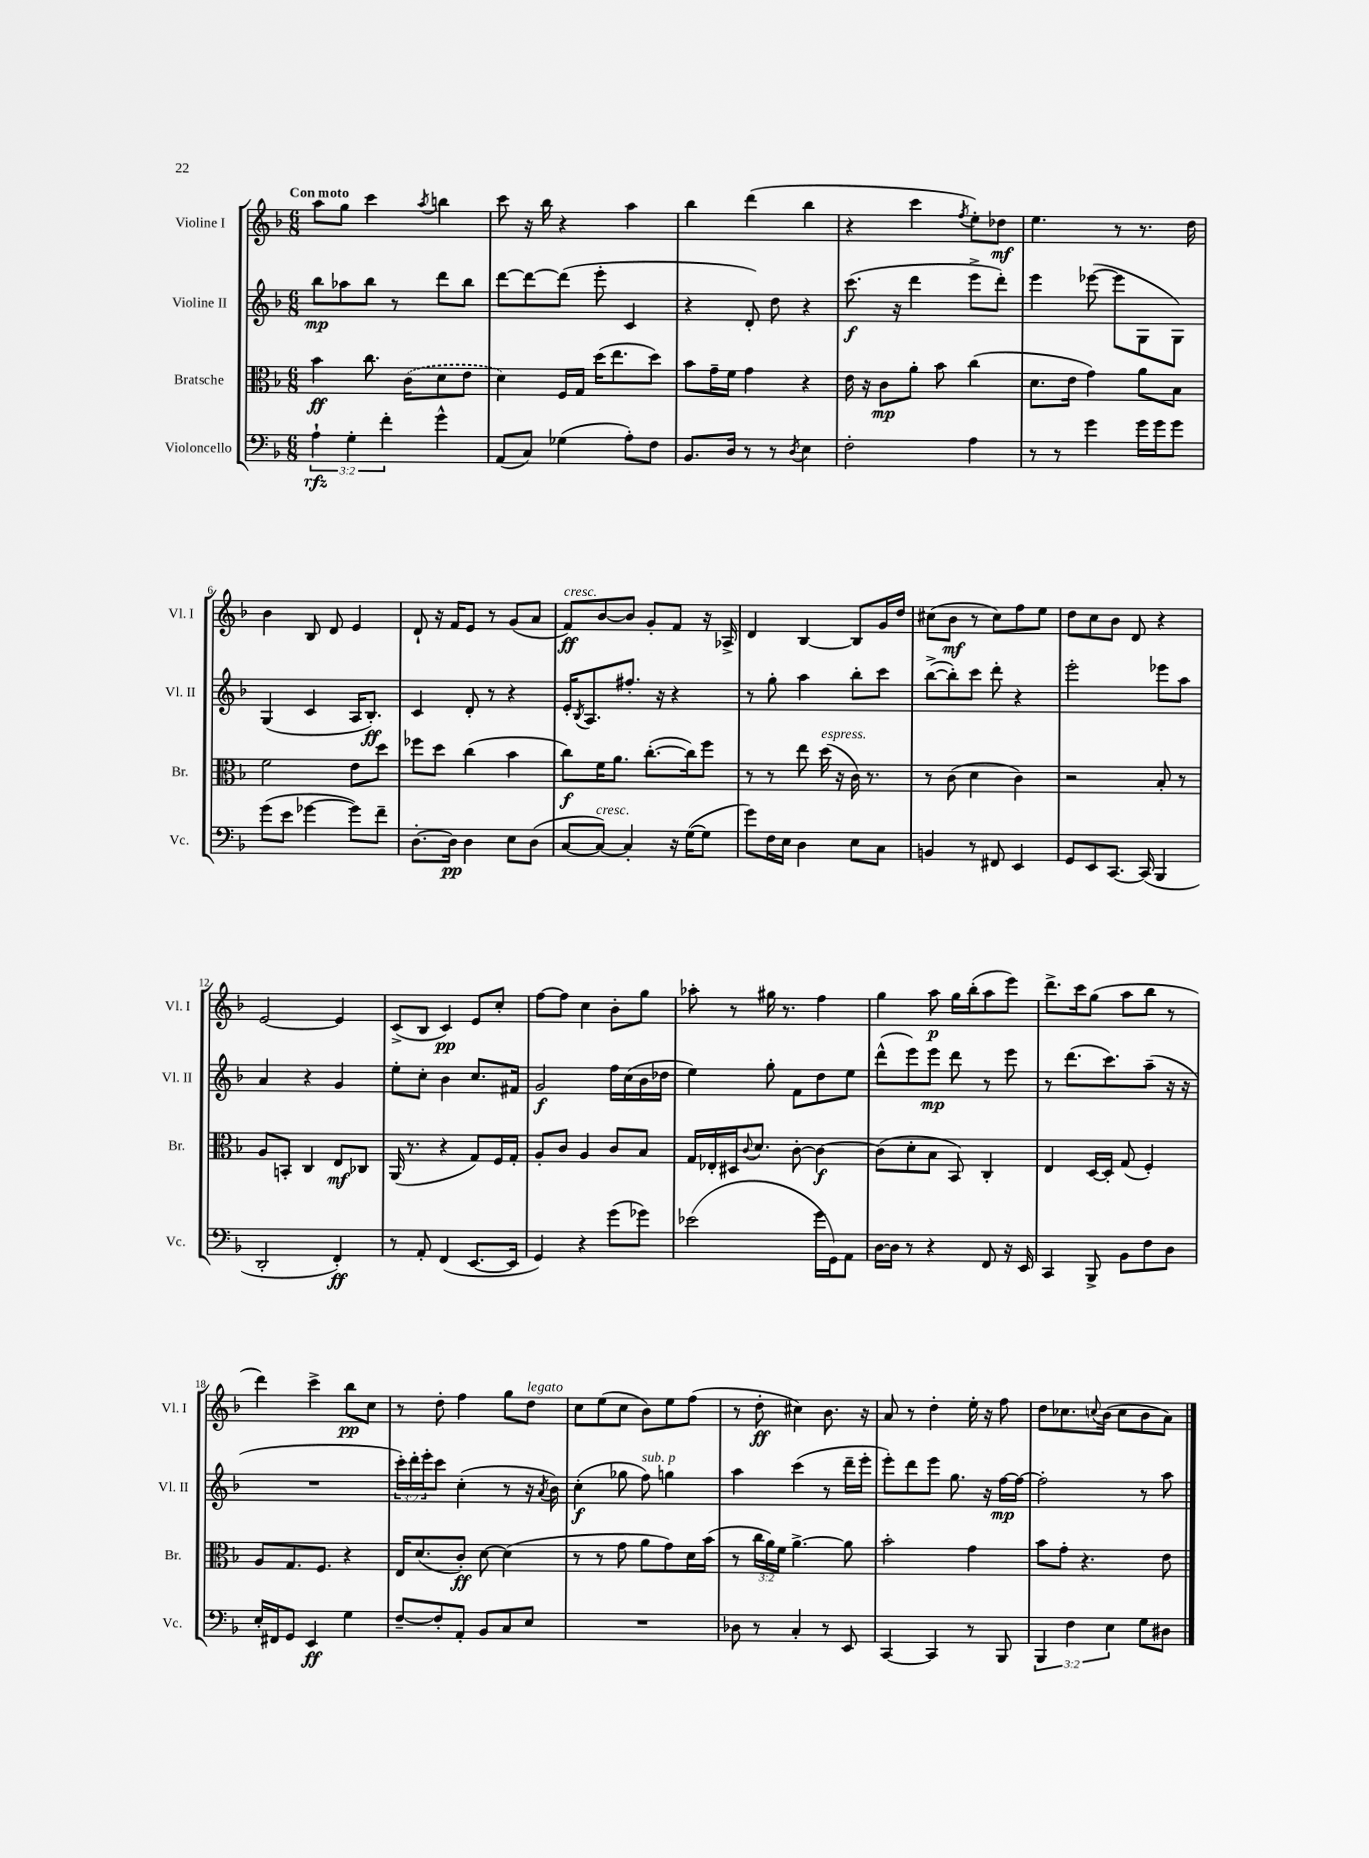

**kern	**kern	**kern	**kern
*staff4	*staff3	*staff2	*staff1
*clefF4	*clefC3	*clefG2	*clefG2
*k[b-]	*k[b-]	*k[b-]	*k[b-]
*M6/8	*M6/8	*M6/8	*M6/8
6A`	4b-	8bb-	8aa
.	.	8aa-	8gg
6G'	.	.	.
.	8.cc	8bb-	4ccc
6f'	.	.	.
.	.	8r	.
.	(16c	.	.
.	.	.	8qaa
4g^^	8d	8ddd	4bb
.	8e	8bb-	.
=	=	=	=
(8AA	4d)	[8ddd	8ccc
8C)	.	8ddd_	16r
.	.	.	16bb-
(4G-	16F	(8ddd]	4r
.	16G	.	.
.	(16dd	8eee'	.
.	8.ee	.	.
8A')	.	4c	4aa
8F	8dd)	.	.
=	=	=	=
8.BB-	8b-	4r	4bb-
.	16g~	.	.
16D	16f	.	.
8r	4g	8d')	(4ddd
8r	.	8dd	.
8qD	.	.	.
4E	4r	4r	4bb-
=	=	=	=
2F'	16e	(8.ccc	4r
.	16r	.	.
.	8c	.	.
.	.	16r	.
.	8a'	4ddd	4ccc
.	8b-	.	.
.	.	.	8qff
4A	(4cc	8eee^	8ee')
.	.	8ddd')	8dd-
=	=	=	=
8r	8.d	4eee	4.ee
8r	.	.	.
.	16e	.	.
4g	4g)	([8eee-	.
.	.	8eee-]	8r
16g	8a	8G	8.r
16g	.	.	.
8g	8B-	8G)	.
.	.	.	16dd
=	=	=	=
(8g	2f	(4G	4b-
8e	.	.	.
[4g-	.	4c	8B-
.	.	.	8d
8g-])	8e	16A	4e
.	.	8.B-')	.
8f~	8dd	.	.
=	=	=	=
[8.D'	8ff-	4c	8d`
.	8dd	.	16r
16D]	.	.	16f
4D	(4cc	8d'	8e
.	.	8r	8r
8E	4b-	4r	(8g
(8D	.	.	8a
=	=	=	=
[8C	8cc)	16e'	8f)
.	.	8qB-	.
.	.	8.A	.
8C_)	16f	.	[8b-
.	8.a	.	.
4C']	.	8.ff#'	8b-]
.	([8.cc'	.	8g'
.	.	16r	.
16r	.	4r	8f
([16G	16cc])	.	.
8G]	8ff	.	16r
.	.	.	16A-^
=	=	=	=
8g)	8r	8r	4d
16F	8r	8gg'	.
16E	.	.	.
4D	8ee	4aa	[4B-
.	(16dd	.	.
.	16r	.	.
8E	16c)	8bb-'	8B-]
.	8.r	.	.
8C	.	8ccc	16g
.	.	.	16dd
=	=	=	=
4BB	8r	([8bb-^	(8cc#
.	(8c	8bb-'])	8b-
8r	4d	8ccc	8r
8FF#	.	8ddd'	8cc#)
4EE	4c)	4r	8ff
.	.	.	8ee
=	=	=	=
8GG	2r	2eee'	8dd
8EE	.	.	8cc
[8.CC	.	.	8b-
.	.	.	8d
(16CC]	.	.	.
4BBB-	8B-'	8eee-	4r
.	8r	8aa	.
=	=	=	=
2DD'	8A	4a	[2e
.	8BB'	.	.
.	4C	4r	.
4FF')	8E	4g	4e]
.	8C-	.	.
=	=	=	=
8r	(16AA	8ee'	(8c^
.	8.r	.	.
8AA'	.	8cc'	8B-
(4FF	4r	4b-	4c)
[8.EE	8G)	8.cc	8e
.	16F	.	8cc'
16EE]	16G'	16f#	.
=	=	=	=
4GG)	8A'	2g	[8ff
.	8c	.	8ff]
4r	4A	.	4cc
(8g	8c	16ff	8b-'
.	.	(16cc	.
8g-)	8B-	16b-	8gg
.	.	16dd-	.
=	=	=	=
(2e-	16G	4ee)	8aa-'
.	16E-'	.	.
.	16D#	.	8r
.	8qqc	.	.
.	8.d	.	.
.	.	8gg'	16gg#
.	.	.	8.r
.	[8c'	8f	.
16g	4c_	8dd	4ff
16GG)	.	.	.
8AA	.	8ee	.
=	=	=	=
[16D	(8c]	(8ddd^^	4gg
16D]	.	.	.
8r	8d'	8eee)	.
4r	8B-	8eee	8aa
.	8BB-)	8ddd	16gg
.	.	.	(16bb-'
8FF	4C'	8r	8aa
16r	.	8eee	8eee)
16EE	.	.	.
=	=	=	=
4CC	4E	8r	8.ddd^
.	.	(8.ddd	.
.	.	.	16ccc
8BBB-^	[16D	.	(8gg
.	16D']	8.ccc)	.
8BB-	(8G	.	8aa
8F	4F')	(8aa~	8bb-
8D	.	16r	8r
.	.	16r	.
=	=	=	=
16E'	8A	2.r	4ddd)
16FF#	.	.	.
8GG	8.G	.	.
4EE	.	.	4ccc^
.	8.F	.	.
4G	4r	.	8bb-
.	.	.	8cc
=	=	=	=
[8F~	16E	24ccc')	8r
.	.	24ddd'	.
.	(8.d	.	.
.	.	24eee'	.
8F']	.	8ccc	8dd'
8AA'	8c')	(4cc'	4ff
8BB-	[8d	.	.
8C	(4d]	8r	8gg
8E	.	16r	8dd
.	.	8qa	.
.	.	16b-)	.
=	=	=	=
2.r	8r	(4cc'	8cc
.	8r	.	(8ee
.	8g	8gg-	8cc
.	8a	8ff)	8b-)
.	8g)	4gg	8ee
.	16d	.	(8ff
.	(16b-	.	.
=	=	=	=
8D-	8r	4aa	8r
8r	24cc	.	8dd'
.	24a)	.	.
.	24f	.	.
4C'	[4.a^	(4ccc	4cc#)
8r	.	8r	8.b-
8EE	8a]	16ddd~	.
.	.	16eee'	16r
=	=	=	=
[4CC	2b-'	8eee')	8a
.	.	8ddd	8r
4CC]	.	8eee	4dd'
.	.	8.gg	.
8r	4g	.	16ee'
.	.	16r	16r
8BBB-	.	[16ff	8ff
.	.	16ff_	.
=	=	=	=
6BBB-	8b-	2ff']	8dd
.	8g'	.	8.cc-
6F	.	.	.
.	4.r	.	.
.	.	.	8qqcc
.	.	.	(16b-
6E	.	.	.
.	.	.	8cc
8G	.	8r	8b-
8D#	8e	8aa	8a)
==	==	==	==
*-	*-	*-	*-
